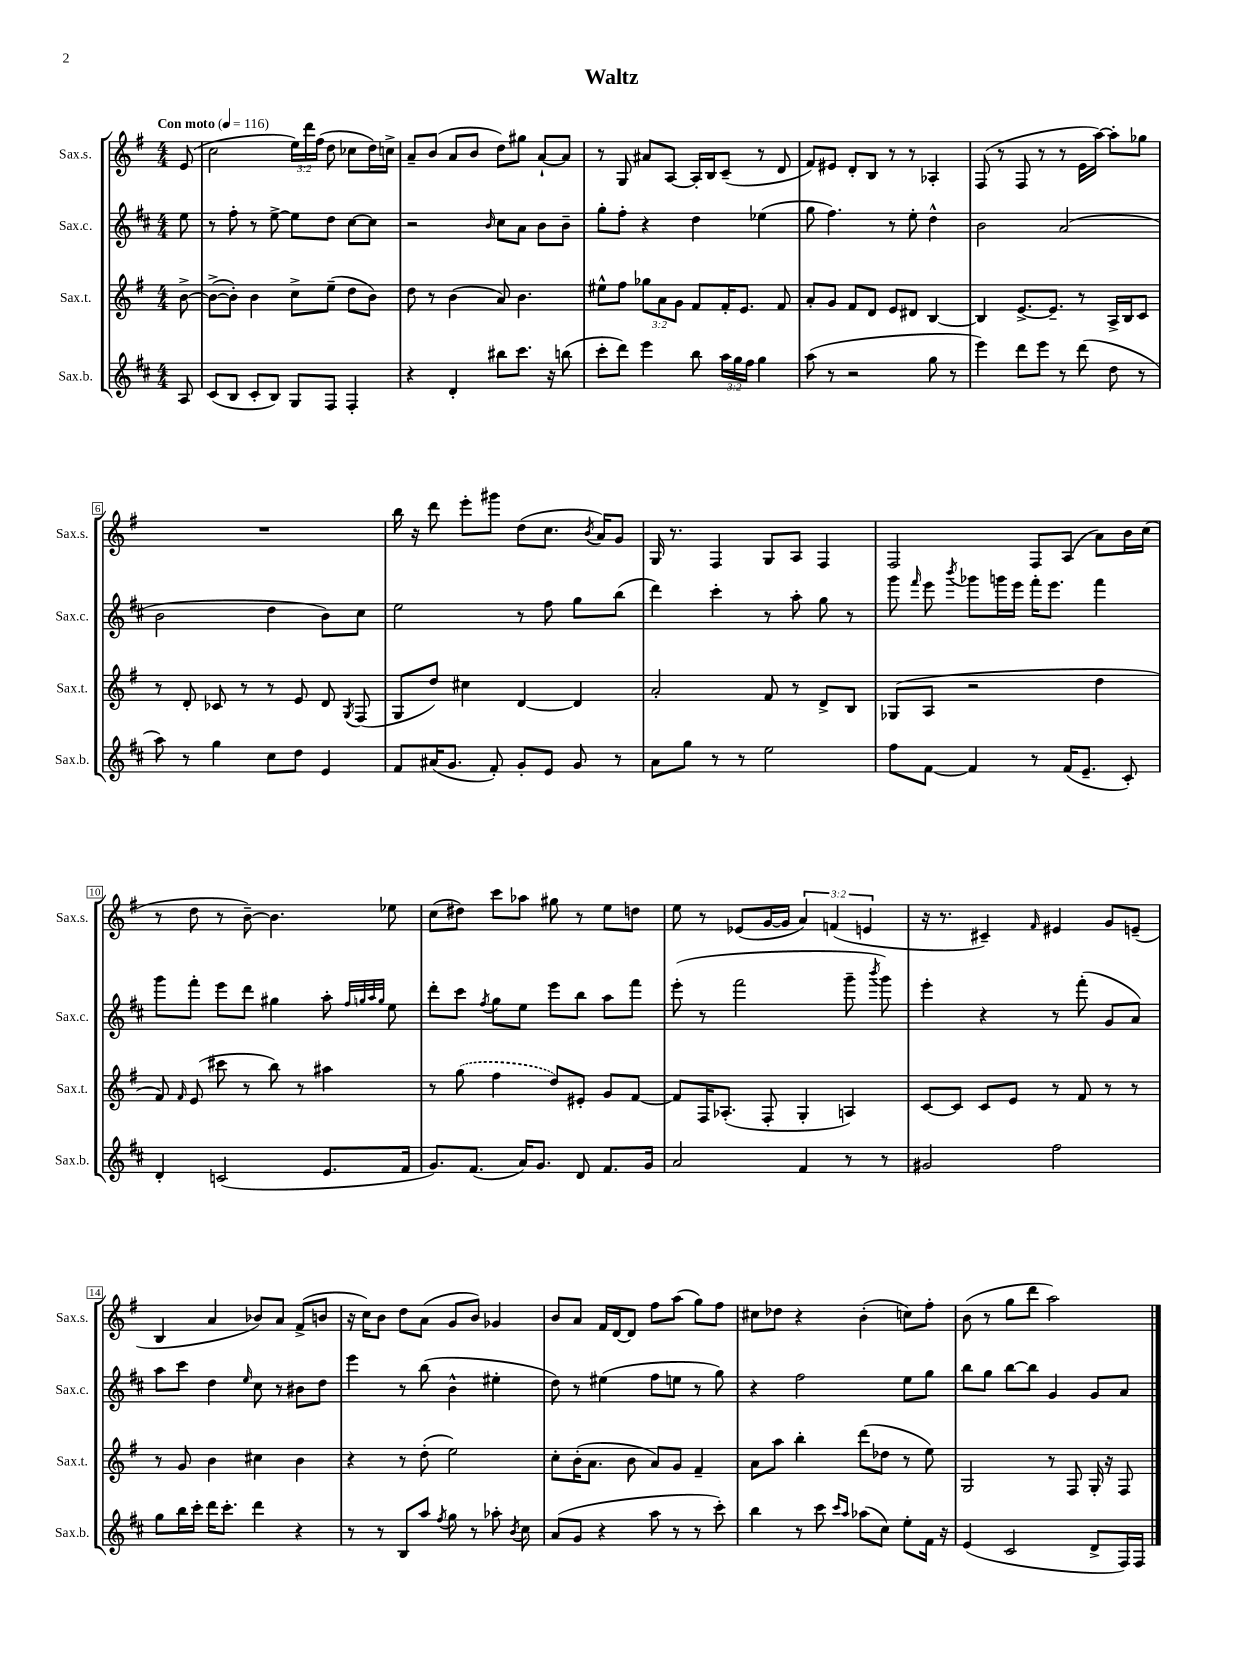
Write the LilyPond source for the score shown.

\header { title = "Waltz" }
<<
\new StaffGroup <<
\new Staff = "s0" \with { instrumentName = "Sax.s." shortInstrumentName = "Sax.s." } {
    \clef treble \key g \major \numericTimeSignature \time 4/4 \override Staff.TupletNumber.text = #tuplet-number::calc-fraction-text \partial 8 \tempo "Con moto" 4 = 116
    \autoBeamOff e'8( |
    c''2 \tuplet 3/2 { e''16[) d'''16 fis''16]( } d''8 ces''8[ d''16) c''16]-> |
    a'8[-- b'8]( a'8[ b'8] d''8[) gis''8] a'8[~-! a'8] |
    r8 g8 ais'8[ a8]~ a16[-. b16 c'8]--( r8 d'8 |
    fis'8[) eis'8] d'8[-. b8] r8 r8 aes4-. |
    fis8( r8 fis8 r8 r8 e'16[ a''16]~) a''8[-. ges''8] |
    R1 |
    b''16 r16 d'''8 e'''8[-. gis'''8] d''8[( c''8.] \acciaccatura { b'8 } a'16[) g'8] |
    g16 r8. fis4 g8[ a8] fis4 |
    fis2 fis8[ a8]( a'8[) b'16 c''16]( |
    r8 d''8 r8 b'8~--) b'4. ees''8 |
    c''8[( dis''8]) c'''8[ aes''8] gis''8 r8 e''8[ d''8] |
    e''8 r8 ees'8[( g'16~ g'16] \tuplet 3/2 { a'4) f'4( e'4 } |
    r16 r8. cis'4--) \grace { fis'16 } eis'4 g'8[ e'8]--( |
    b4 a'4 bes'8[) a'8] fis'8[->( b'8] |
    r16 c''16[) b'8] d''8[ a'8]( g'8[ b'8]) ges'4 |
    b'8[ a'8] fis'16[ d'16~ d'8] fis''8[ a''8]( g''8[) fis''8] |
    cis''8[ des''8] r4 b'4-.( c''8[) fis''8]-. |
    b'8( r8 g''8[ d'''8] a''2) \bar "|." |
}
\new Staff = "s1" \with { instrumentName = "Sax.c." shortInstrumentName = "Sax.c." } {
    \clef treble \key d \major \numericTimeSignature \time 4/4 \partial 8
    \autoBeamOff e''8 |
    r8 fis''8-. r8 e''8~-> e''8[ d''8] cis''8[~ cis''8] |
    r2 \grace { b'16 } cis''8[ a'8] b'8[ b'8]-- |
    g''8[-. fis''8]-. r4 d''4 ees''4( |
    g''8 fis''4.) r8 e''8-. d''4-^ |
    b'2 a'2( |
    b'2 d''4 b'8[) cis''8] |
    e''2 r8 fis''8 g''8[ b''8]( |
    d'''4) cis'''4-. r8 a''8-. g''8 r8 |
    g'''8 \grace { fis'''16 } e'''8 \acciaccatura { b'''8 } ges'''8[ g'''16 e'''16] fis'''16[-. e'''8.] fis'''4 |
    g'''8[ fis'''8]-. e'''8[ d'''8] gis''4 a''8-. \grace { fis''32[ g''32 a''32 g''32] } e''8 |
    d'''8[-. cis'''8] \acciaccatura { fis''8 } g''8[ e''8] e'''8[ b''8] a''8[ fis'''8] |
    e'''8-.( r8 fis'''2 g'''8-- \acciaccatura { b'''8 } g'''8) |
    e'''4-. r4 r8 fis'''8-.( g'8[ a'8]) |
    a''8[ cis'''8] d''4 \grace { e''16 } cis''8 r8 bis'8[ d''8] |
    e'''4 r8 b''8( b'4-^ eis''4-. |
    d''8) r8 eis''4( fis''8[ e''8] r8 g''8) |
    r4 fis''2 e''8[ g''8] |
    b''8[ g''8] b''8[~ b''8] g'4 g'8[ a'8] \bar "|." |
}
\new Staff = "s2" \with { instrumentName = "Sax.t." shortInstrumentName = "Sax.t." } {
    \clef treble \key g \major \numericTimeSignature \time 4/4 \override Staff.TupletNumber.text = #tuplet-number::calc-fraction-text \partial 8
    \autoBeamOff b'8~-> |
    b'8[~->( b'8]-.) b'4 c''8[-> e''8]--( d''8[ b'8]) |
    d''8 r8 b'4( a'8) b'4. |
    eis''8[-^ fis''8] \tuplet 3/2 { ges''8[ a'8 g'8] } fis'8[ fis'16-. e'8.] fis'8 |
    a'8[-. g'8] fis'8[ d'8] e'8[ dis'8] b4~ |
    b4 e'8.[~-> e'8.]-- r8 a16[-> b16 c'8] |
    r8 d'8-. ces'8 r8 r8 e'8 d'8 \acciaccatura { g8 } fis8( |
    g8[ d''8]) cis''4 d'4~ d'4 |
    a'2-. fis'8 r8 d'8[-> b8] |
    ges8[( a8] r2 d''4 |
    fis'8) \grace { fis'16 } e'8( cis'''8 r8 b''8) r8 ais''4 |
    r8 \once \slurDashed g''8( fis''4 d''8[) eis'8]-. g'8[ fis'8]~ |
    fis'8[ fis16 aes8.]-.( fis8-. g4-. a4) |
    c'8[~ c'8] c'8[ e'8] r8 fis'8 r8 r8 |
    r8 g'8 b'4 cis''4 b'4 |
    r4 r8 d''8-.( e''2) |
    c''8[-. b'16-.( a'8.] b'8 a'8[) g'8] fis'4-- |
    a'8[ a''8] b''4-. d'''8[( des''8] r8 e''8) |
    g2 r8 fis8 g16-. r16 fis8 \bar "|." |
}
\new Staff = "s3" \with { instrumentName = "Sax.b." shortInstrumentName = "Sax.b." } {
    \clef treble \key d \major \numericTimeSignature \time 4/4 \override Staff.TupletNumber.text = #tuplet-number::calc-fraction-text \partial 8
    \autoBeamOff a8 |
    cis'8[( b8] cis'8[-. b8]) g8[ fis8] fis4-. |
    r4 d'4-. bis''8[ cis'''8.] r16 b''8( |
    cis'''8[-. d'''8]) e'''4 b''8 \tuplet 3/2 { a''16[ g''16 fis''16] } g''4 |
    a''8( r8 r2 g''8 r8 |
    e'''4) d'''8[ e'''8] r8 d'''8( d''8 r8 |
    a''8) r8 g''4 cis''8[ d''8] e'4 |
    fis'8[ ais'16( g'8.] fis'8-.) g'8[-. e'8] g'8 r8 |
    a'8[ g''8] r8 r8 e''2 |
    fis''8[ fis'8]~ fis'4 r8 fis'16[( e'8.]-- cis'8-.) |
    d'4-. c'2( e'8.[ fis'16] |
    g'8.[) fis'8.]( a'16[) g'8.] d'8 fis'8.[ g'16] |
    a'2 fis'4 r8 r8 |
    gis'2 fis''2 |
    g''8[ b''16 cis'''16]-. d'''16[ cis'''8.]-. d'''4 r4 |
    r8 r8 b8[ a''8] \acciaccatura { fis''8 } g''8 r8 aes''8-. \acciaccatura { b'8 } cis''8 |
    a'8[( g'8] r4 a''8 r8 r8 cis'''8-.) |
    b''4 r8 cis'''8 \grace { cis'''16[ a''16] } aes''8[( cis''8]) e''8[-. fis'16] r16 |
    e'4( cis'2 d'8[-> fis16) fis16] \bar "|." |
}
>>
>>
\layout { \context { \Score \override BarNumber.stencil = #(make-stencil-boxer 0.1 0.3 ly:text-interface::print) } }
